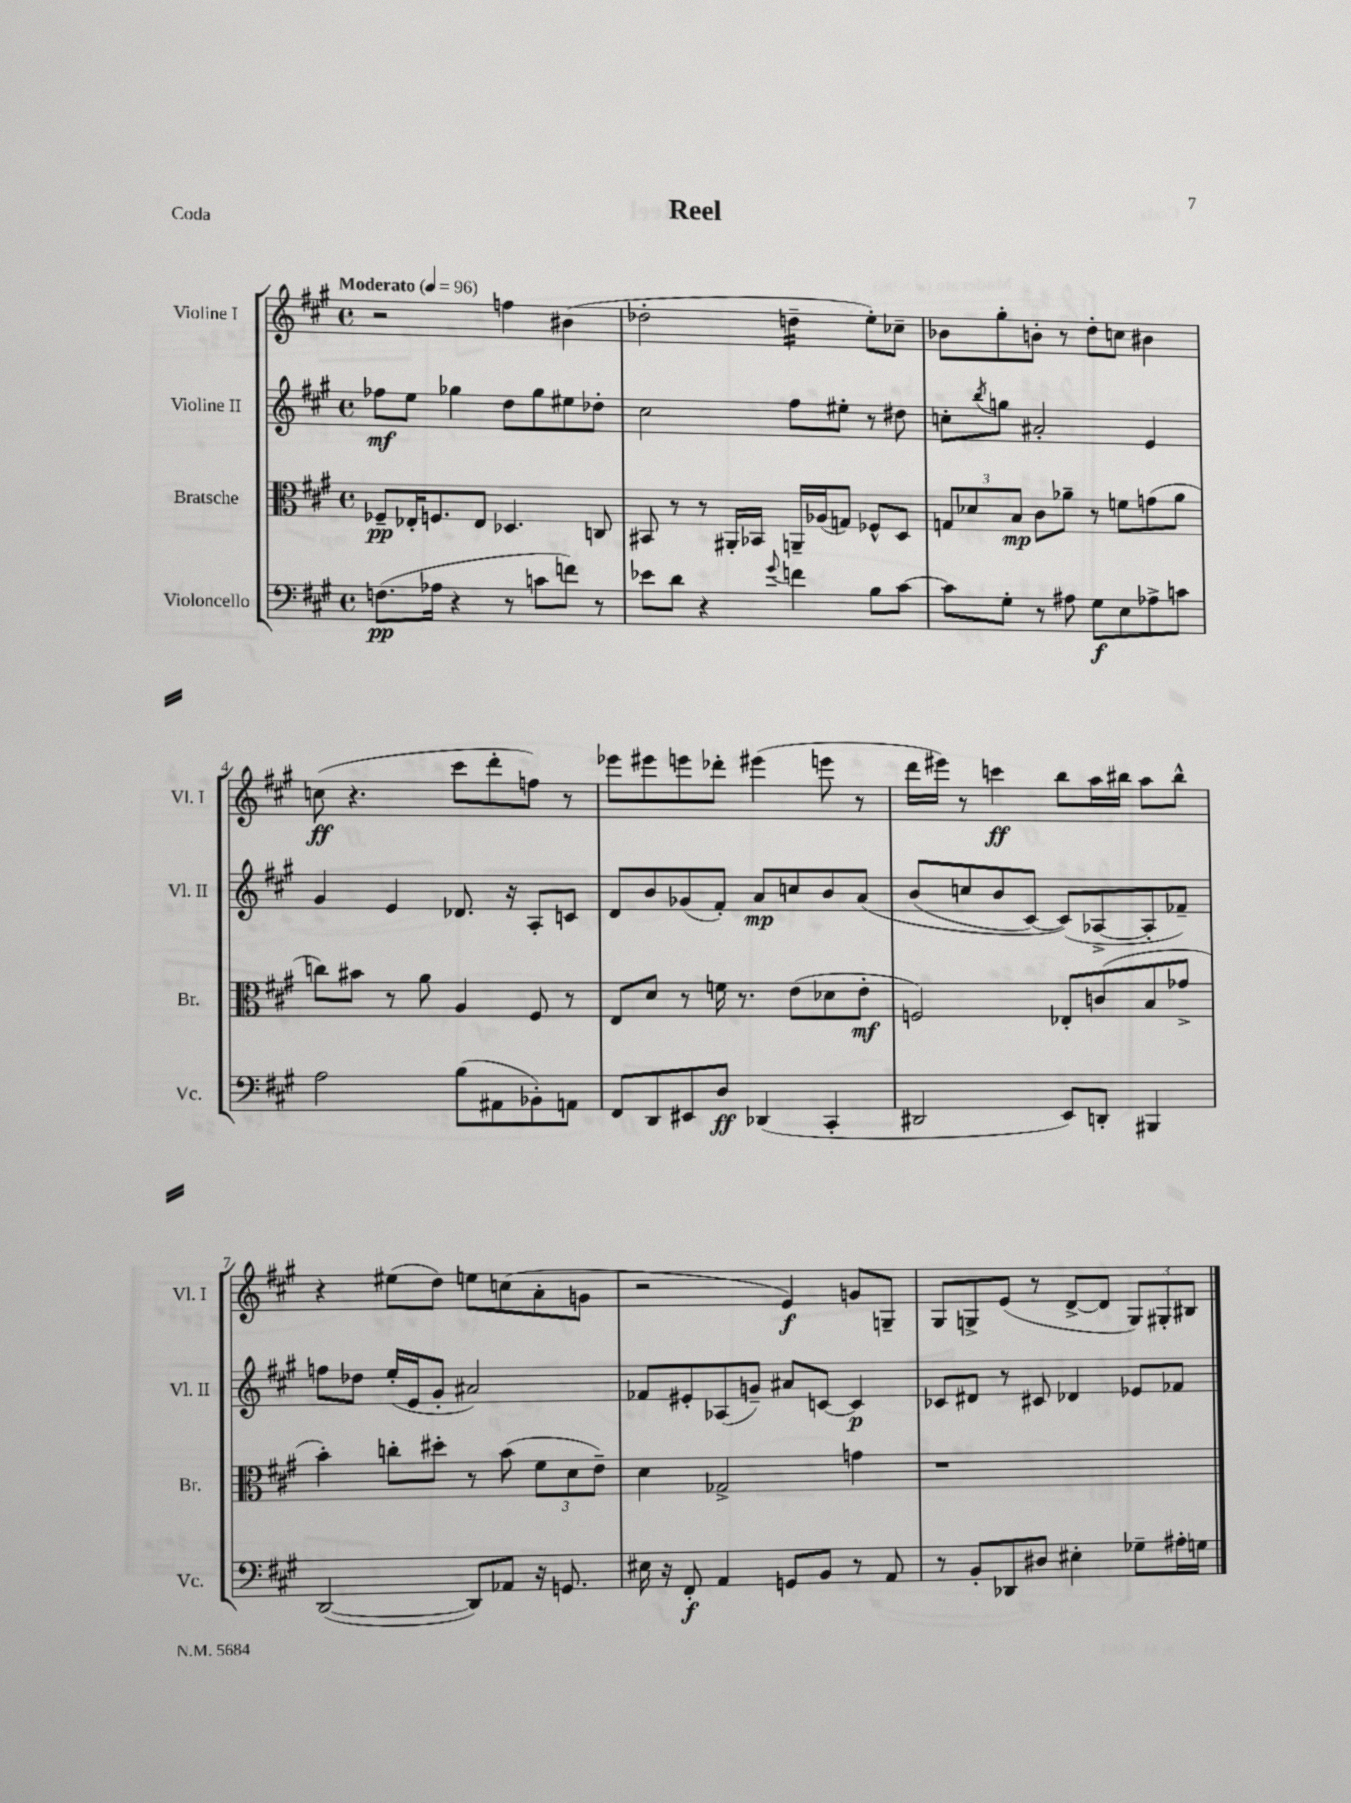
\header { title = "Reel" piece = "Coda" }
<<
\new StaffGroup <<
\new Staff = "s0" \with { instrumentName = "Violine I" shortInstrumentName = "Vl. I" } {
    \clef treble \key a \major \defaultTimeSignature \time 4/4 \tempo "Moderato" 4 = 96
    r2 f''4 bis'4( |
    des''2-. d''4:16-- e''8-.) ces''8-- |
    bes'8 gis''8-. b'8-. r8 d''8-. c''8 bis'4 |
    c''8\ff( r4. cis'''8 d'''8-. f''8) r8 |
    ees'''8 eis'''8 e'''8 des'''8-. eis'''4( e'''8 r8 |
    d'''16 eis'''16) r8 c'''4\ff b''8 a''16 bis''16 a''8 bis''8-^ |
    r4 eis''8( d''8) e''8 c''8( a'8-. g'8 |
    r2 e'4\f) g'8 g8-- |
    gis8 g8-> e'8( r8 d'8~-> d'8 \tuplet 3/2 { g8) gis8-. bis8 } \bar "|." |
}
\new Staff = "s1" \with { instrumentName = "Violine II" shortInstrumentName = "Vl. II" } {
    \clef treble \key a \major \defaultTimeSignature \time 4/4
    fes''8\mf e''8 ges''4 d''8 ges''8 eis''8 des''8-. |
    cis''2 fis''8 eis''8-. r8 dis''8 |
    c''8-. \acciaccatura { b''8 } g''8 ais'2-. e'4 |
    gis'4 e'4 des'8. r16 a8-. c'8 |
    d'8 b'8 ges'8( fis'8-.) a'8\mp c''8 b'8 a'8\( |
    b'8( c''8 b'8 cis'8~) cis'8(\) aes8~-> aes8-. fes'8--) |
    f''8 des''8 e''16-.( e'16 gis'8-. ais'2) |
    fes'8 eis'8-. aes8( g'8--) ais'8 c'8~ c'4\p |
    ces'8 dis'8 r8 cis'8 des'4 ees'8 fes'8 \bar "|." |
}
\new Staff = "s2" \with { instrumentName = "Bratsche" shortInstrumentName = "Br." } {
    \clef alto \key a \major \defaultTimeSignature \time 4/4
    fes8--\pp ees16-. f8. ees8 des4. c8 |
    bis,8 r8 r8 ais,16-. bes,16 a,16-- aes16( g8) fes8-^ d8 |
    \tuplet 3/2 { g8 des'8 b8\mp } cis'8 aes'8-- r8 f'8 g'8( aes'8 |
    c''8) bis'8 r8 a'8 a4 fis8 r8 |
    e8 d'8 r8 f'16 r8. e'8( des'8 e'8-.\mf |
    f2) ees8-. c'8( b8 ges'8-> |
    b'4-.) c''8-. dis''8-. r8 b'8( \tuplet 3/2 { fis'8 d'8 e'8--) } |
    d'4 ges2-> g'4 |
    r1 \bar "|." |
}
\new Staff = "s3" \with { instrumentName = "Violoncello" shortInstrumentName = "Vc." } {
    \clef bass \key a \major \defaultTimeSignature \time 4/4
    f8.\pp( aes16 r4 r8 c'8 f'8) r8 |
    ees'8 d'8 r4 \appoggiatura { gis'8 } f'4 b8 cis'8~ |
    cis'8 gis8-. r8 ais8 gis8\f e8 aes8-> c'8 |
    a2 b8( ais,8 bes,8-.) a,8 |
    fis,8 d,8 eis,8 d8\ff des,4( cis,4-. |
    dis,2 e,8) d,8-. bis,,4 |
    d,2~( d,8) aes,8 r16 g,8. |
    eis16 r16 fis,8-.\f a,4 g,8 b,8 r8 a,8 |
    r8 b,8-. des,8 dis8 eis4-. ges8-- ais16-. g16 \bar "|." |
}
>>
>>
